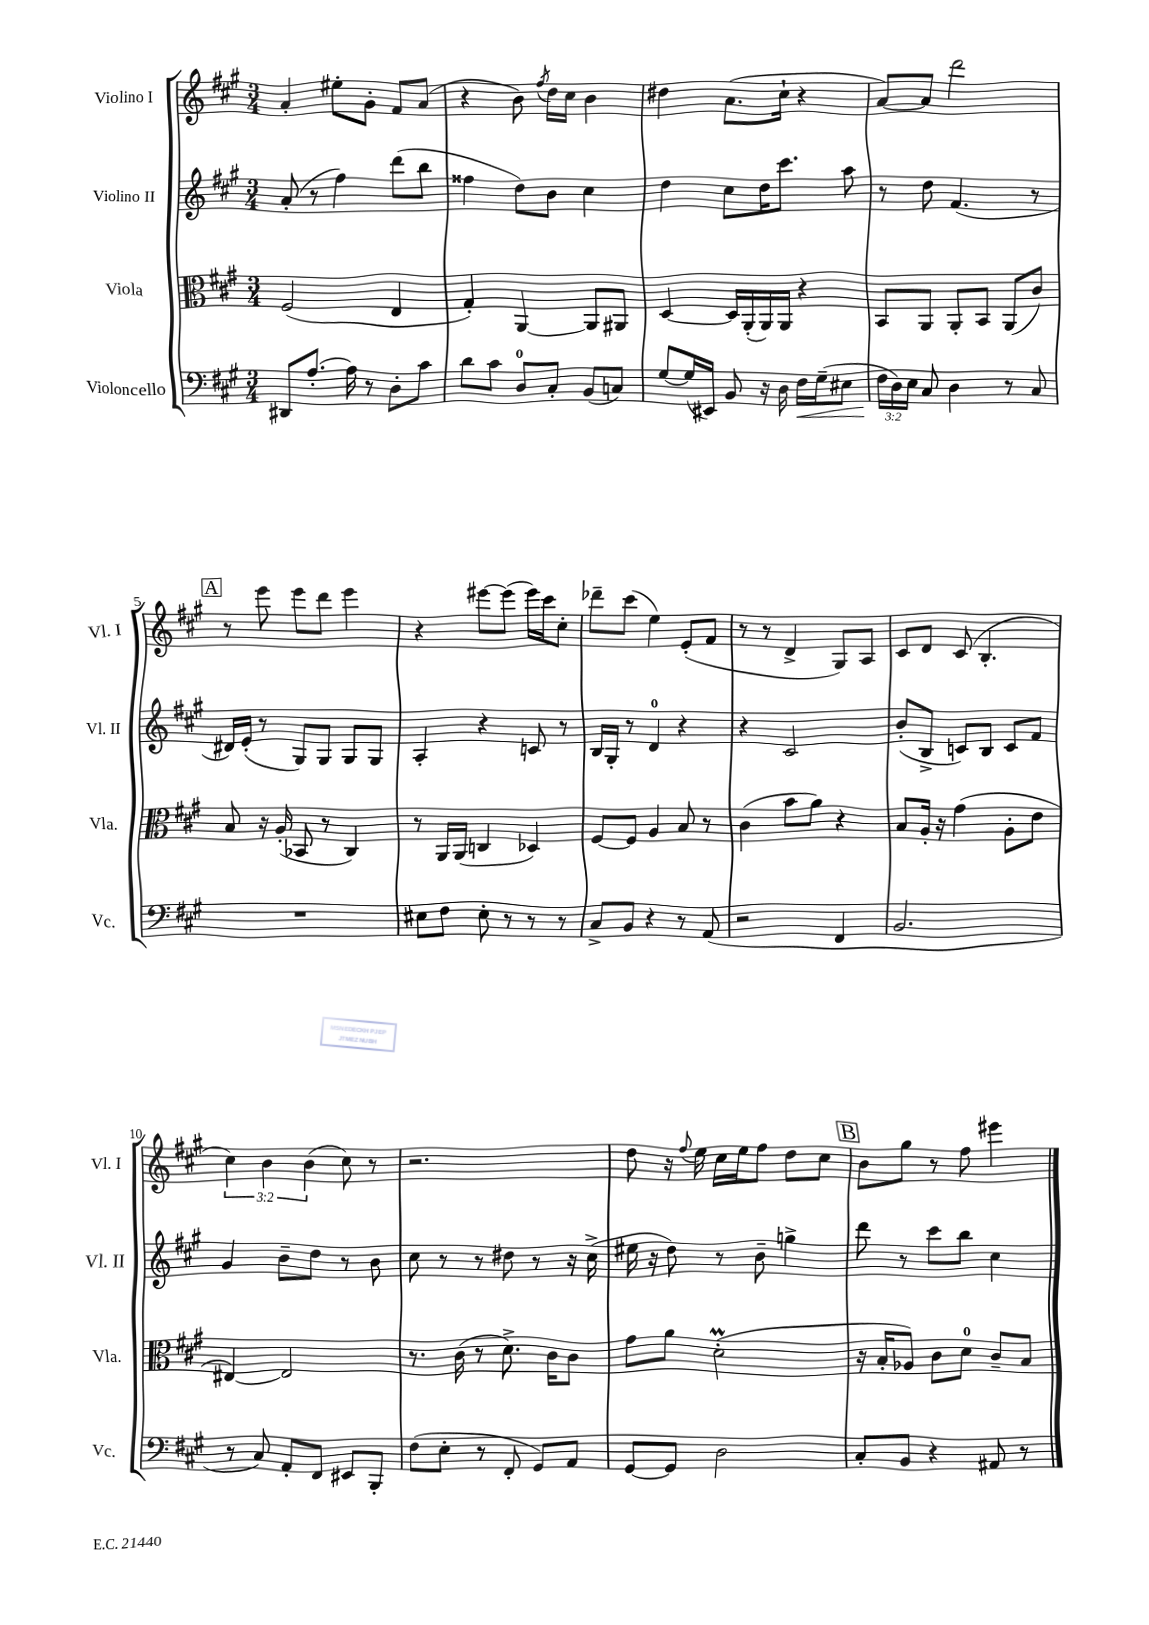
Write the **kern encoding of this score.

**kern	**dynam	**kern	**kern	**kern
*part4	*part4	*part3	*part2	*part1
*staff4	*staff4	*staff3	*staff2	*staff1
*I"Violoncello	*	*I"Viola	*I"Violino II	*I"Violino I
*I'Vc.	*	*I'Vla.	*I'Vl. II	*I'Vl. I
*clefF4	*	*clefC3	*clefG2	*clefG2
*k[f#c#g#]	*	*k[f#c#g#]	*k[f#c#g#]	*k[f#c#g#]
*M3/4	*	*M3/4	*M3/4	*M3/4
=1	=1	=1	=1	=1
8DD#X/L	.	(2F#/	(8a'/	4a'/
[8.A'/J	.	.	8r	.
.	.	.	4ff#\)	8ee#X'\L
16A\]	.	.	.	.
8r	.	.	.	8g#'\J
8D'\L	.	4E/	(8ddd\L	8f#/L
8c#\J	.	.	8bb\J	(8a/J
=2	=2	=2	=2	=2
8d\L	.	4G#'/)	4ff##X\	4r
8c#\J	.	.	.	.
8D/L	.	[4AA/	8dd\L)	8b\)
.	.	.	.	8qff#/
8C#'/J	.	.	8b\J	16dd\LL
.	.	.	.	16cc#\JJ
(8BB/L	.	8AA/L]	4cc#\	4b\
8Cn/J)	.	8AA#X/J	.	.
=3	=3	=3	=3	=3
[8G#/L	.	[4D/	4dd\	4dd#X\
(16G#/L]	.	.	.	.
16EE#X/JJ)	.	.	.	.
8BB/	.	16D/LL]	8cc#\L	(8.a\L
.	.	(16AA'/	.	.
16r	.	16AA/)	16dd\K	.
16D\	.	16AA/JJ	8.ccc#\J	16cc#`\Jk
!	!LO:HP:b	!	!	!
16F#\LL	<	4r	.	4r
(16G#~\J	.	.	.	.
8E#X\J	.	.	8aa\	.
=4	=4	=4	=4	=4
24F#\LL	.	8BB/L	8r	[8a/L)
24D\)	[	.	.	.
24E\JJ	.	.	.	.
8C#/	.	8AA/J	8dd\	8a/J]
4D\	.	8AA'/L	(4.f#/	2ddd\
.	.	8BB/J	.	.
8r	.	(8AA/L	.	.
8C#/	.	8c#/J)	8r	.
!!LO:LB:g=z
!!LO:REH:place=s1:t=A
=5	=5	=5	=5	=5
2.r	.	8B/	16d#X/LL)	8r
.	.	.	(16e'/JJ	.
.	.	16r	8r	8eee\
.	.	(16A'/	.	.
.	.	8BB-X/	8G#/L)	8eee\L
.	.	8r	8G#/J	8ddd\J
.	.	4C#/)	8G#/L	4eee\
.	.	.	8G#/J	.
=6	=6	=6	=6	=6
8E#X\L	.	8r	4A'/	4r
8F#\J	.	16AA/LL	.	.
.	.	(16AA/JJ	.	.
8E#'\	.	4Cn/	4r	[8eee#X\L
8r	.	.	.	(8eee#\J]
8r	.	4D-X/)	8cn/	16eee#\LL)
.	.	.	.	16ccc#\J
8r	.	.	8r	8cc#'\J
=7	=7	=7	=7	=7
8C#^/L	.	[8F#/L	16B/LL	8ddd-X~\L
.	.	.	16G#'/JJ	.
8BB/J	.	8F#/J]	8r	(8ccc#\J
4r	.	4A/	4d/	4ee\)
8r	.	8B/	4r	(8e'/L
(8AA/	.	8r	.	8f#/J
=8	=8	=8	=8	=8
2r	.	(4c#\	4r	8r
.	.	.	.	8r
.	.	8b\L	2c#/	4d^/
.	.	8a\J)	.	.
4FF#/	.	4r	.	8G#/L)
.	.	.	.	8A/J
=9	=9	=9	=9	=9
2.BB/	.	8B/L	(8b'/L	8c#/L
.	.	16A'/Jk	8B^/J	8d/J
.	.	16r	.	.
.	.	(4g#\	8cn/L)	(8c#/
.	.	.	8B/J	4.B'/
.	.	8A'\L	8c/L	.
.	.	8e\J	8f#/J	.
!!LO:LB:g=z
=10	=10	=10	=10	=10
8r	.	[4E#X/)	4g#/	6cc#\)
8C#/)	.	.	.	.
.	.	.	.	6b\
8AA'/L	.	2E#/]	8b~\L	.
.	.	.	.	(6b\
8FF#/J	.	.	8dd\J	.
8EE#X/L	.	.	8r	8cc#\)
8BBB'/J	.	.	8b\	8r
=11	=11	=11	=11	=11
(8F#\L	.	8.r	8cc#\	2.r
8E'\J	.	.	8r	.
.	.	(16c#\	.	.
8r	.	8r	8r	.
8FF#'/	.	8.d^\)	8dd#X\	.
8GG#/L)	.	.	8r	.
.	.	16c#\KL	.	.
8AA/J	.	8c#\J	16r	.
.	.	.	(16cc#^\	.
=12	=12	=12	=12	=12
[8GG#/L	.	8g#\L	16ee#X\	8dd\
.	.	.	16r	.
8GG#/J]	.	8a\J	8dd\)	16r
.	.	.	.	8qqff#/
.	.	.	.	16ee\
2D\	.	(2dM'\	8r	16cc#\LL
.	.	.	.	16ee\J
.	.	.	8b~\	8ff#\J
.	.	.	4ggn^\	8dd\L
.	.	.	.	8cc#\J
!!LO:REH:place=s1:t=B
=13	=13	=13	=13	=13
8C#'/L	.	16r	8ddd\	8b\L
.	.	16B'/KL	.	.
8BB/J	.	8A-X/J)	8r	8gg#\J
4r	.	8c#\L	8ccc#\L	8r
.	.	8d\J	8bb\J	8ff#\
8AA#X/	.	8c#~/L	4cc#\	4eee#X\
8r	.	8B/J	.	.
==	==	==	==	==
*-	*-	*-	*-	*-
